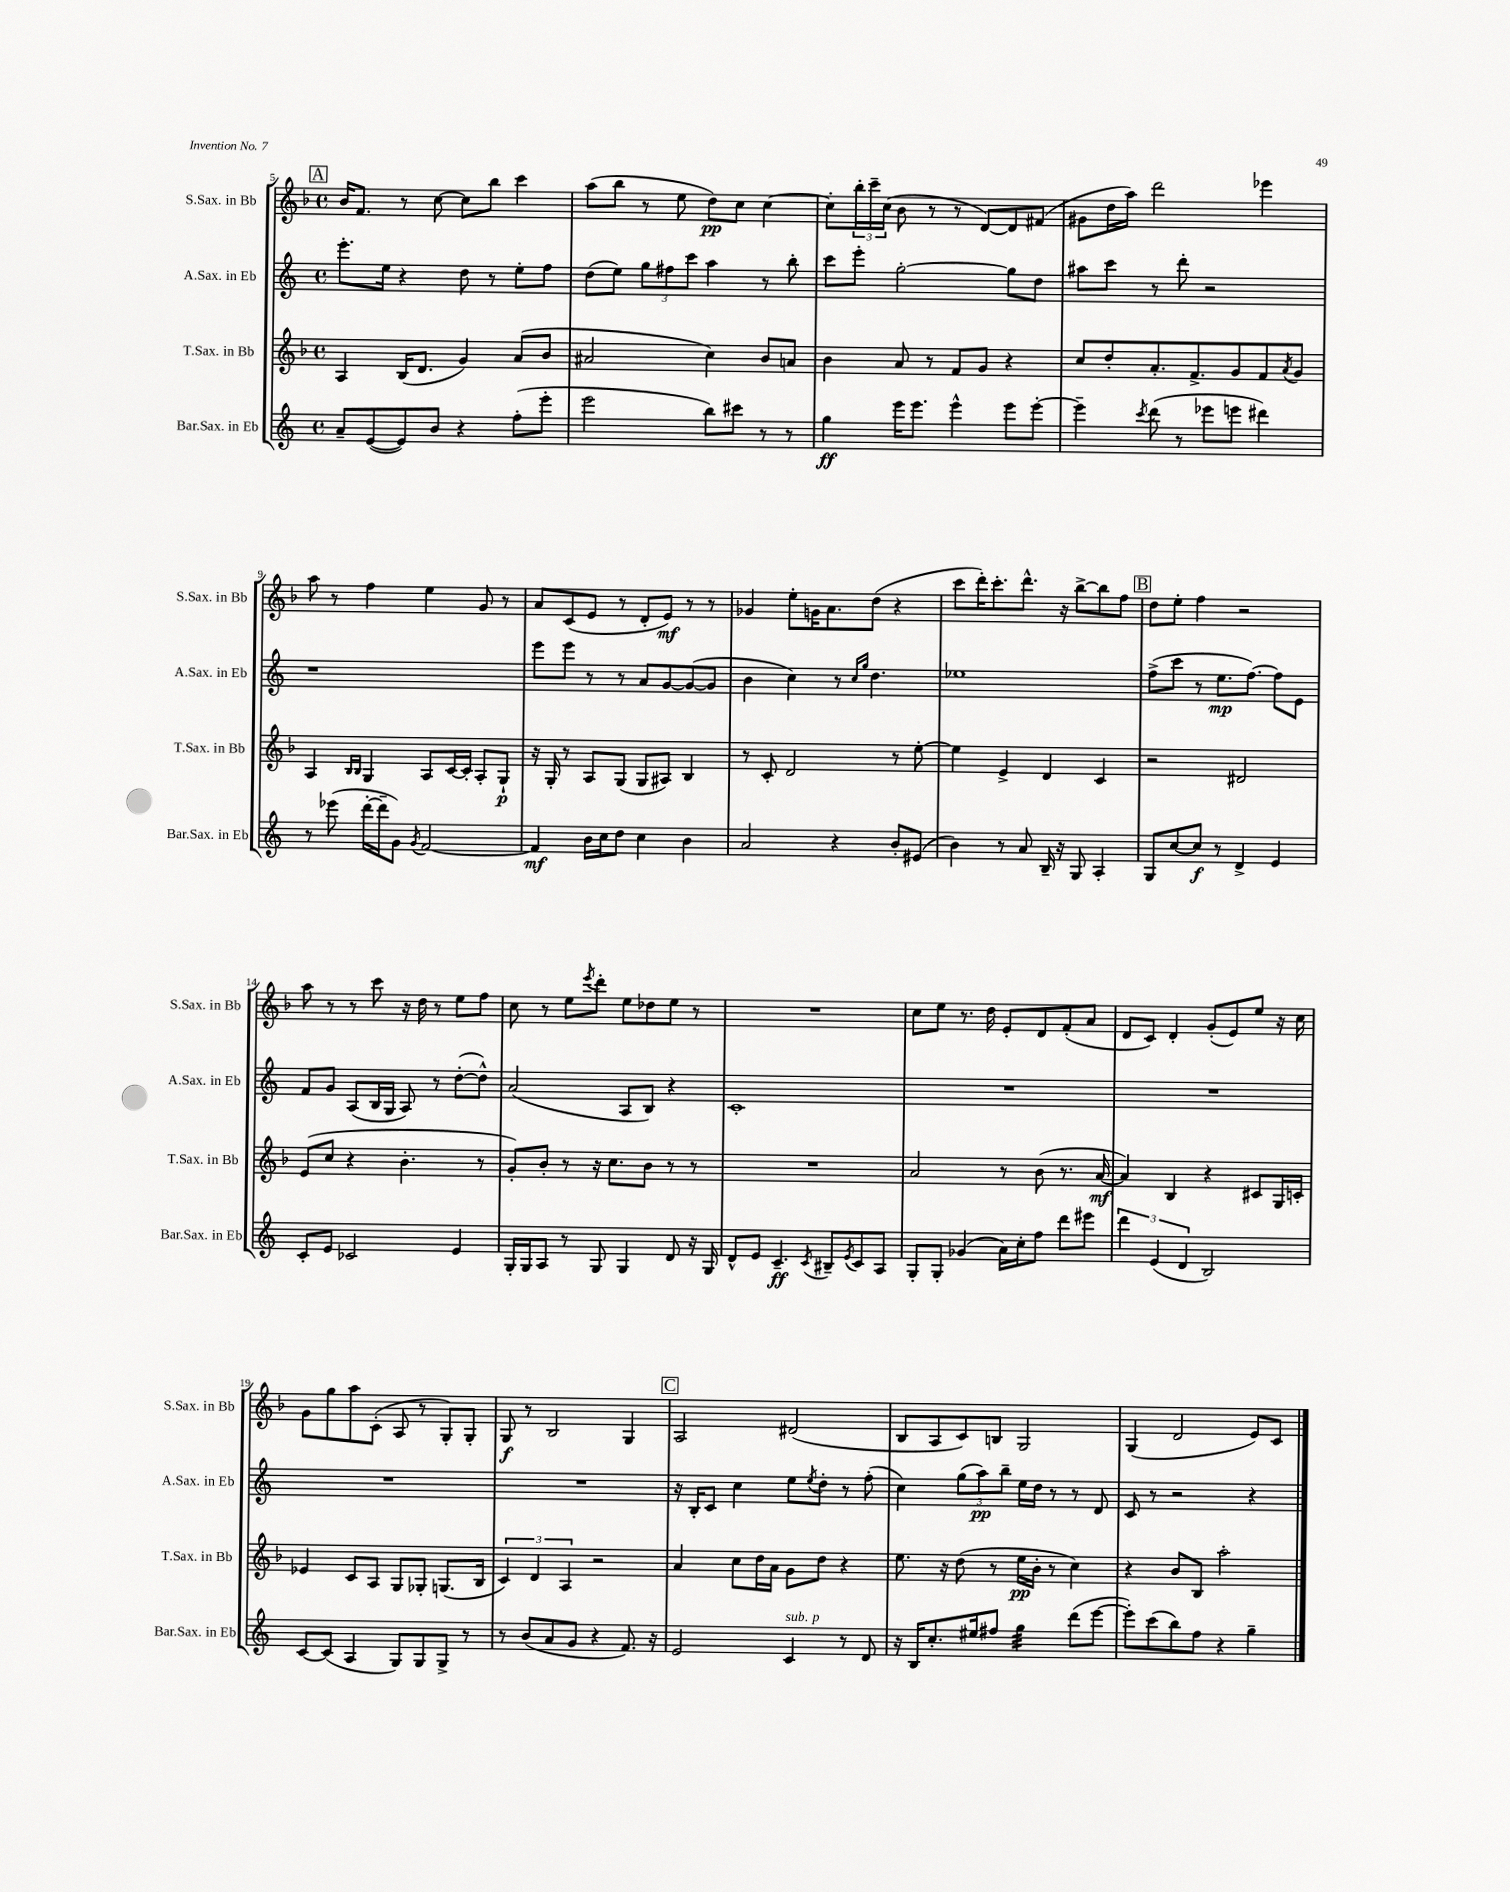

**kern	**kern	**kern	**kern
*staff4	*staff3	*staff2	*staff1
*clefG2	*clefG2	*clefG2	*clefG2
*k[]	*k[b-]	*k[]	*k[b-]
*M4/4	*M4/4	*M4/4	*M4/4
*met(c)	*met(c)	*met(c)	*met(c)
8a~	4A	8.eee'	16b-
.	.	.	8.f
([8e	.	.	.
.	.	16ee	.
8e])	(16B-	4r	8r
.	8.d	.	.
8b	.	.	[8cc
4r	4g)	8dd	8cc]
.	.	8r	8bb-
(8ff'	(8a	8ee'	4ccc
8eee'	8b-	8ff	.
=	=	=	=
2eee	2a#	(8dd	(8aa
.	.	8ee)	8bb-
.	.	12gg	8r
.	.	12ff#	.
.	.	.	8ee
.	.	12ccc	.
8bb)	4cc)	4aa	8dd)
8ccc#	.	.	8cc
8r	8b-	8r	[4cc
8r	8a	8bb'	.
=	=	=	=
4gg	4b-	8ccc	8cc']
.	.	8eee'	24bb-'
.	.	.	24ccc~
.	.	.	(24cc
16eee	8a	[2gg'	8b-
8.eee	.	.	.
.	8r	.	8r
4eee^^	8f	.	8r
.	8g	.	[8d)
8eee	4r	8gg]	8d]
[8eee'	.	8dd	(8f#
=	=	=	=
4eee~]	8cc	8aa#	8g#
.	8dd'	8ccc	16dd
.	.	.	16aa)
8qccc	.	.	.
(8ddd	8.a'	8r	2ddd
8r	.	8ddd'	.
.	8.f^	.	.
8eee-	.	2r	.
8eee	8g	.	.
4ddd#)	8f	.	4eee-
.	8qa	.	.
.	8g	.	.
=	=	=	=
8r	4A	1r	8aa
(8eee-	.	.	8r
.	16qqB-	.	.
.	16qqB-	.	.
[16ddd'	4G	.	4ff
16ddd~]	.	.	.
8g)	.	.	.
8qg	.	.	.
[2f	8A	.	4ee
.	[16c	.	.
.	16c']	.	.
.	8A'	.	8g
.	8G`	.	8r
=	=	=	=
4f]	16r	8eee	8a
.	16G'	.	.
.	8r	8eee	(8c
16b	8A	8r	8e
16cc	.	.	.
8dd	(8G	8r	8r
4cc	8G	8a	8d'
.	8A#)	[8g	8e)
4b	4B-	(8g_	8r
.	.	8g]	8r
=	=	=	=
2a	8r	4b	4g-
.	8c'	.	.
.	2d	4cc)	8ee'
.	.	.	16g
.	.	.	8.a
4r	.	8r	.
.	.	16qqcc	.
.	.	16qqgg	.
.	.	4.dd	(8dd
8b'	8r	.	4r
(8e#	[8ee'	.	.
=	=	=	=
4b)	4ee]	1ee-	8ccc
.	.	.	16ddd')
.	.	.	8.ccc'
8r	4e^	.	.
8a	.	.	8.ddd^^
16B~	4d	.	.
16r	.	.	16r
8G	.	.	[8bb-^
4A'	4c	.	8bb-]
.	.	.	8ff
=	=	=	=
8G	2r	(8ff^	8dd
[8cc	.	8ccc	8ee'
8cc]	.	8r	4ff
8r	.	8.ee	.
4d^	2d#	.	2r
.	.	[8.ff)	.
4e	.	8ff]	.
.	.	8e	.
=	=	=	=
8c'	(8e	8f	8aa
8e	8cc	8g	8r
2c-	4r	(8A	8r
.	.	16B	8ccc
.	.	16G	.
.	4.b-'	8A)	16r
.	.	.	16dd
.	.	8r	8r
4e	.	([8dd'	8ee
.	8r	8dd^^])	8ff
=	=	=	=
16G'	8g')	(2a	8cc
16G	.	.	.
8A	8b-'	.	8r
8r	8r	.	8ee
.	.	.	8qeee
8G	16r	.	8ddd'
.	8.cc	.	.
4G	.	8A	8ee
.	8b-	8B)	8dd-
8d	8r	4r	8ee
16r	8r	.	8r
16G	.	.	.
=	=	=	=
8d^^	1r	1c'	1r
8e	.	.	.
4.c~	.	.	.
8qc	.	.	.
8B#~	.	.	.
8qe	.	.	.
8c	.	.	.
8A	.	.	.
=	=	=	=
8G'	2a	1r	8cc
8G'	.	.	8ee
(4g-	.	.	8.r
.	.	.	16dd
16a)	8r	.	8e'
16cc'	.	.	.
8ff	(8b-	.	8d
8ddd	8.r	.	(8f'
8eee#	.	.	8a
.	[16a	.	.
=	=	=	=
6ddd	4a])	1r	8d
.	.	.	8c)
(6e	.	.	.
.	4B-	.	4d'
6d	.	.	.
2B)	4r	.	(8g'
.	.	.	8e)
.	8c#	.	8ee
.	16G	.	16r
.	16c'	.	16cc
=	=	=	=
[8c	4e-	1r	8g
(8c]	.	.	8gg
4A	8c	.	8aa
.	8A	.	(8c'
8G)	8G	.	8A
8G	8G-'	.	8r
8G^	(8.G	.	8G')
8r	.	.	8G'
.	16B-	.	.
=	=	=	=
8r	6c)	1r	8G
(8b	.	.	8r
.	6d	.	.
8a	.	.	2B-
.	6A	.	.
8g	.	.	.
4r	2r	.	.
8.f)	.	.	4G
16r	.	.	.
=	=	=	=
2e	4a	16r	2A
.	.	16B'	.
.	.	8c	.
.	8cc	4cc	.
.	16dd	.	.
.	16a	.	.
4c	8g	8ee	(2d#
.	.	8qee	.
.	8dd	8dd'	.
8r	4r	8r	.
8d	.	(8ff'	.
=	=	=	=
16r	8.ee	4cc)	8B-
16B	.	.	.
8.cc'	.	.	8A
.	16r	.	.
.	(8dd	(12gg	8c)
16ee#	.	.	.
.	.	12aa)	.
8ff#	8r	.	8B
.	.	12bb~	.
4gg	16ee	16ee	2G
.	16b-'	16dd	.
.	8r	8r	.
(8ddd	4cc)	8r	.
[8eee	.	8d	.
=	=	=	=
8eee'])	4r	8c	(4G
(8ccc	.	8r	.
8bb)	8b-	2r	2d
8ff	8B-	.	.
4r	2aa'	.	.
4gg~	.	4r	8e)
.	.	.	8c
==	==	==	==
*-	*-	*-	*-
